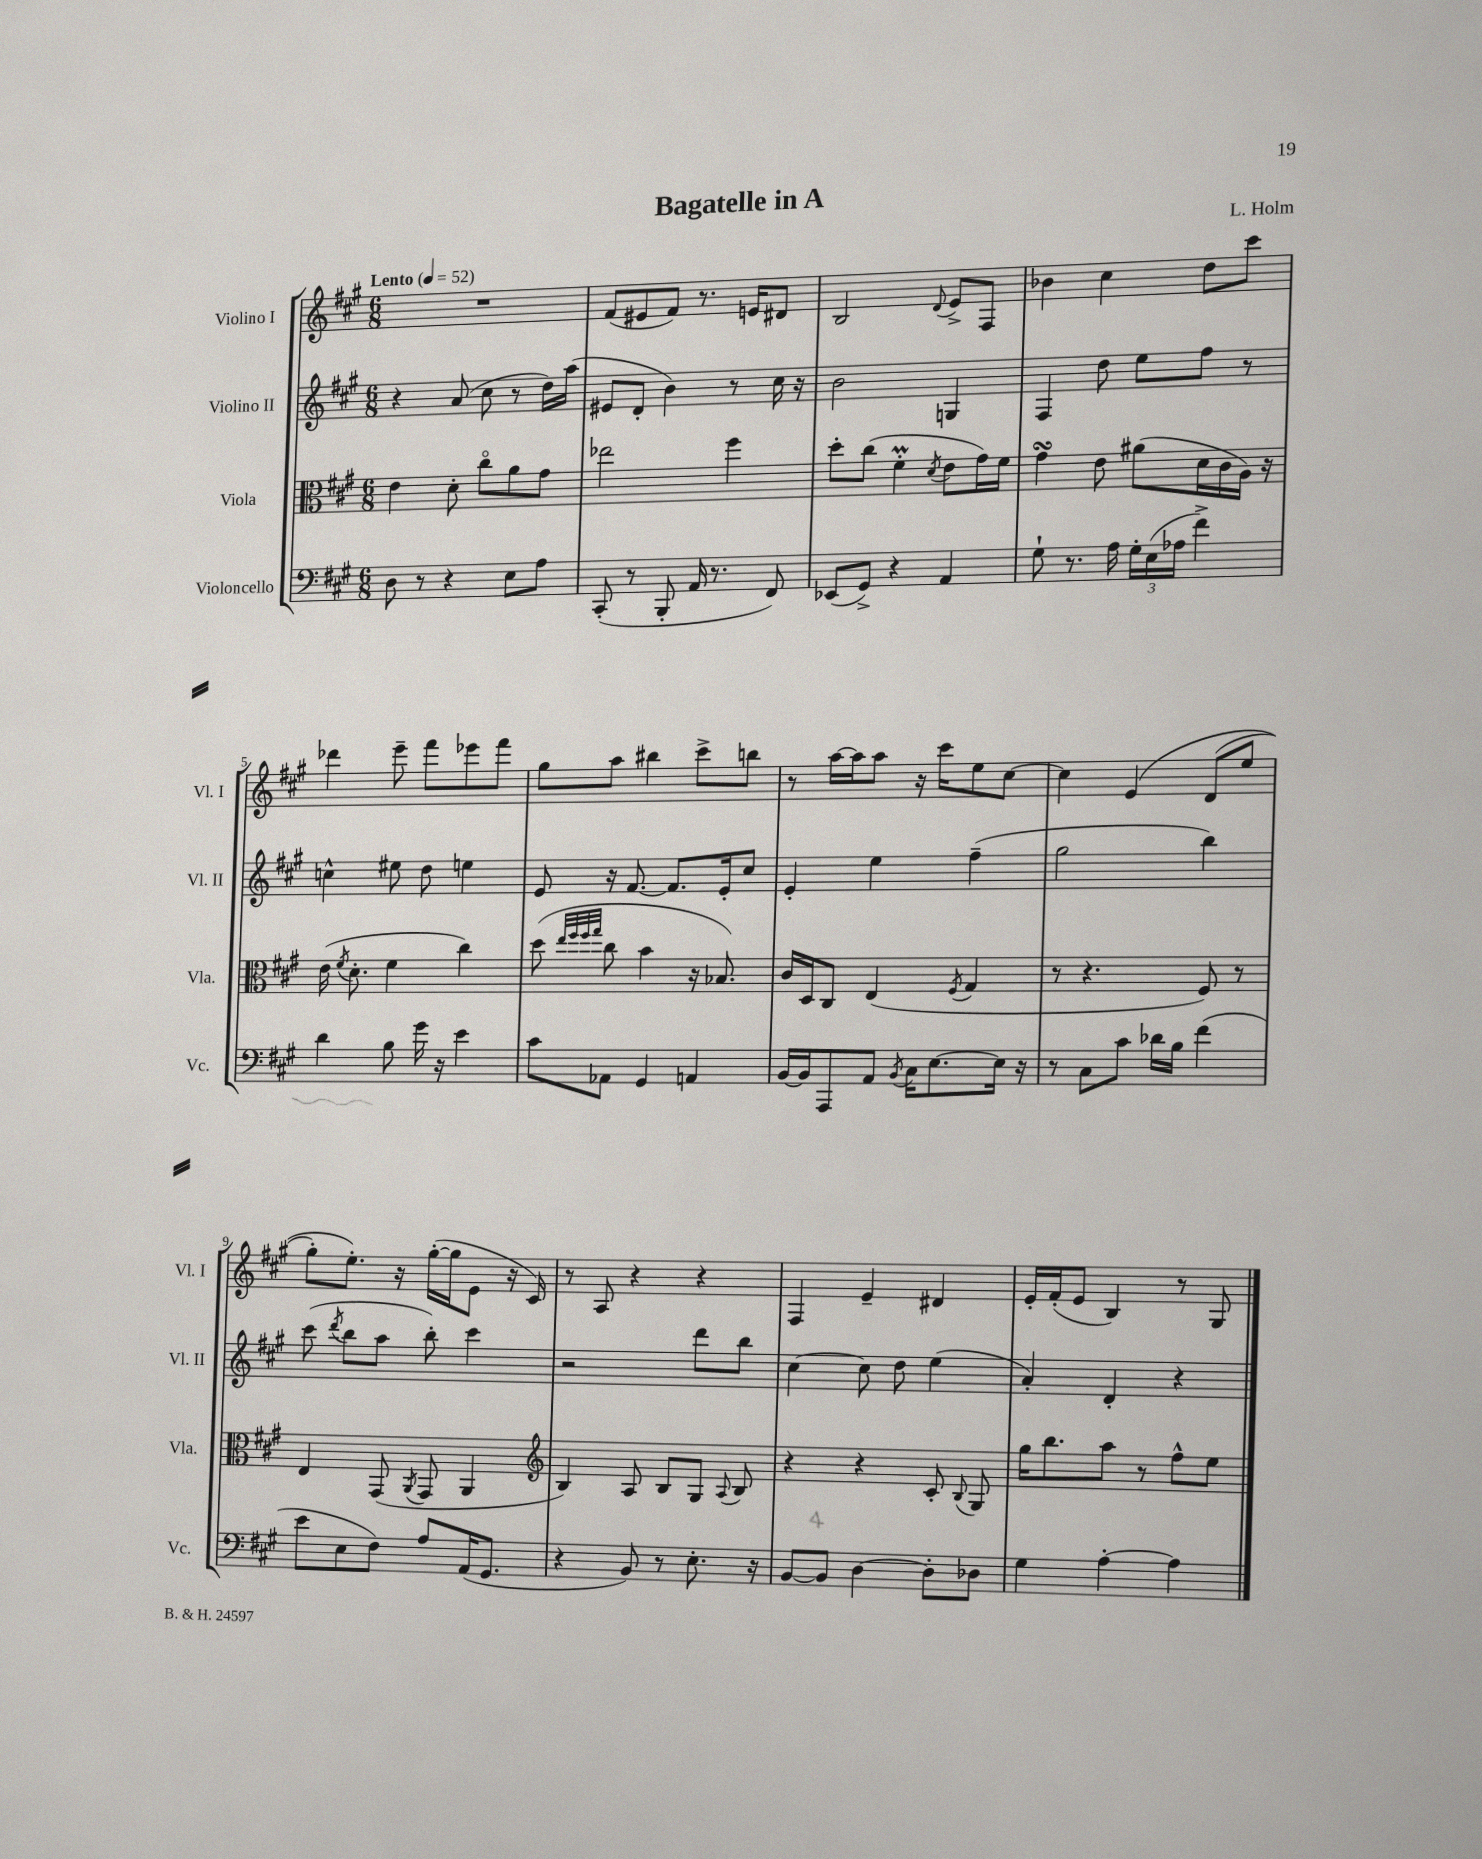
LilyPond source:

\header { title = "Bagatelle in A" composer = "L. Holm" }
<<
\new StaffGroup <<
\new Staff = "s0" \with { instrumentName = "Violino I" shortInstrumentName = "Vl. I" } {
    \clef treble \key a \major \numericTimeSignature \time 6/8 \tempo "Lento" 4 = 52
    \autoBeamOff R2. |
    fis'8[( eis'8 fis'8]) r8. e'16[ dis'8] |
    b2 \appoggiatura { d'8 } e'8[-> fis8] |
    bes'4 cis''4 d''8[ cis'''8] |
    des'''4 e'''8-- fis'''8[ ees'''8 fis'''8] |
    gis''8[ a''8] bis''4 cis'''8[-> b''8] |
    r8 a''16[~ a''16 a''8] r16 cis'''16[ e''8 cis''8]~ |
    cis''4 e'4\( d'8[( e''8] |
    gis''8[-.) e''8.]-.\) r16 gis''16[~-.( gis''16 e'8] r16 cis'16) |
    r8 a8 r4 r4 |
    fis4 e'4-- dis'4 |
    e'16[-. fis'16-.( e'8] b4) r8 gis8 \bar "|." |
}
\new Staff = "s1" \with { instrumentName = "Violino II" shortInstrumentName = "Vl. II" } {
    \clef treble \key a \major \numericTimeSignature \time 6/8
    \autoBeamOff r4 a'8( cis''8 r8 d''16[) a''16]( |
    eis'8[ d'8]-. b'4) r8 cis''16 r16 |
    b'2 g4 |
    fis4 d''8 e''8[ fis''8] r8 |
    c''4-^ eis''8 d''8 e''4 |
    e'8 r16 fis'8.~ fis'8.[ e'16-. cis''8] |
    e'4-. e''4 fis''4--( |
    gis''2 b''4) |
    cis'''8( \acciaccatura { d'''8 } b''8[ a''8] b''8-.) cis'''4 |
    r2 d'''8[ b''8] |
    cis''4~ cis''8 d''8 e''4( |
    a'4-.) d'4-. r4 \bar "|." |
}
\new Staff = "s2" \with { instrumentName = "Viola" shortInstrumentName = "Vla." } {
    \clef alto \key a \major \numericTimeSignature \time 6/8
    \autoBeamOff e'4 d'8-. cis''8[\flageolet a'8 gis'8] |
    ees''2 fis''4 |
    d''8[-. cis''8]( fis'4-.\prall \acciaccatura { d'8 } e'8[ gis'16) fis'16] |
    gis'4\turn e'8 ais'8[( d'16 cis'16 a16]) r16 |
    e'16( \acciaccatura { fis'8 } d'8.-. fis'4 cis''4) |
    d''8( \grace { e''32[ fis''32 fis''32 gis''32] } cis''8 b'4 r16 bes8.) |
    cis'16[ d16 cis8] e4( \acciaccatura { fis8 } gis4 |
    r8 r4. fis8) r8 |
    e4 gis,8( \acciaccatura { a,8 } gis,8 a,4 |
    \clef treble b4) a8 b8[ gis8] \appoggiatura { a8 } b8 |
    r4 r4 cis'8-. \appoggiatura { b8 } gis8 |
    gis''16[ b''8. a''8] r8 fis''8[-^ e''8] \bar "|." |
}
\new Staff = "s3" \with { instrumentName = "Violoncello" shortInstrumentName = "Vc." } {
    \clef bass \key a \major \numericTimeSignature \time 6/8
    \autoBeamOff d8 r8 r4 e8[ a8] |
    cis,8-.( r8 b,,8-. a,16 r8. fis,8) |
    ees,8[( gis,8]->) r4 a,4 |
    gis8-! r8. a16 \tuplet 3/2 { gis16[-. e16( aes16] } fis'4->) |
    d'4 b8 gis'16 r16 e'4 |
    cis'8[ aes,8] gis,4 a,4 |
    b,16[~ b,16 a,,8 a,8] \acciaccatura { b,8 } cis16[ e8.~ e16] r16 |
    r8 cis8[ cis'8] des'16[ b16] fis'4( |
    e'8[ e8 fis8]) a8[ a,16( gis,8.] |
    r4 b,8) r8 e8.-. r16 |
    b,8[~ b,8] d4~ d8[-. des8] |
    gis4 a4~-. a4 \bar "|." |
}
>>
>>
